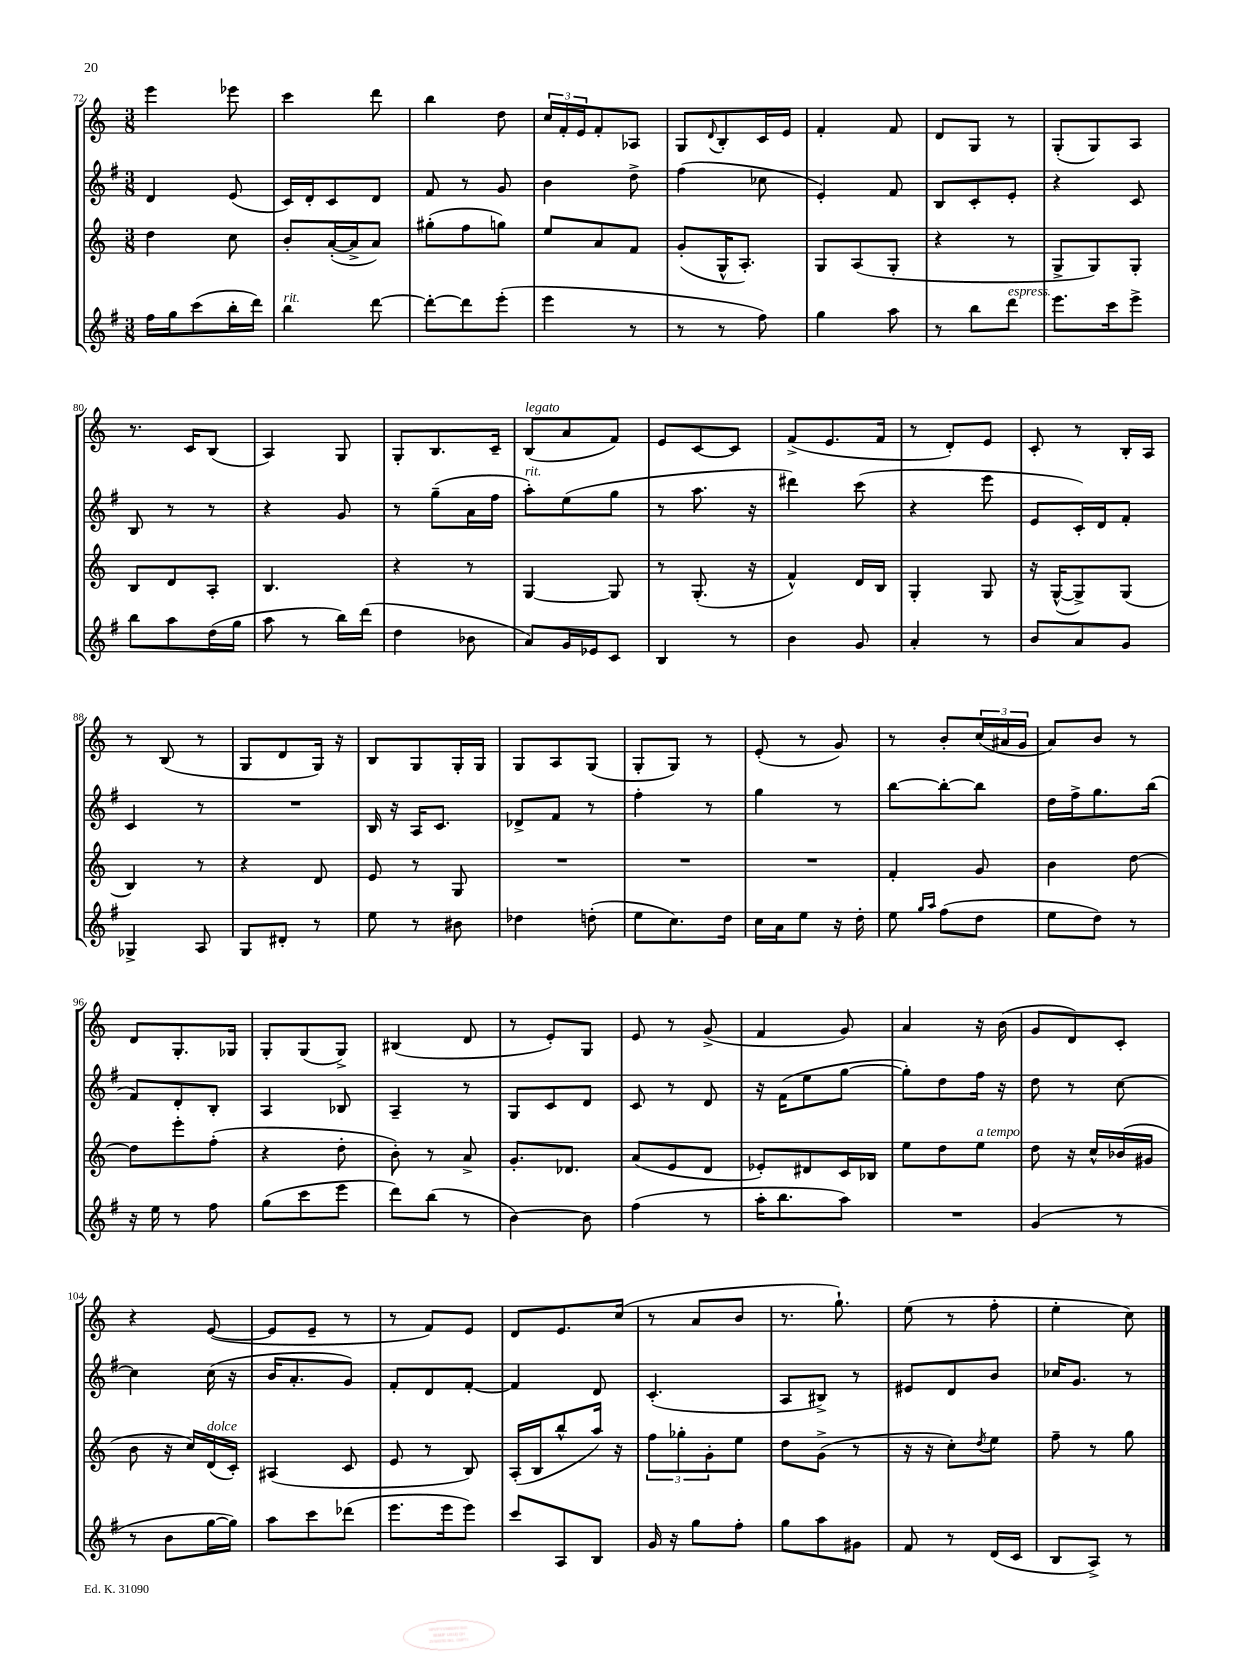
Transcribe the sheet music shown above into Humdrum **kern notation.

**kern	**kern	**kern	**kern
*staff4	*staff3	*staff2	*staff1
*clefG2	*clefG2	*clefG2	*clefG2
*k[f#]	*k[]	*k[f#]	*k[]
*M3/8	*M3/8	*M3/8	*M3/8
16ff#\LL	4dd\	4d/	4eee\
16gg\J	.	.	.
(8ccc\	.	.	.
16bb'\L	8cc\	(8e/	8eee-\
16ddd\JJ)	.	.	.
=	=	=	=
4bb\	8b'/L	16c/LL)	4ccc\
.	.	16d'/J	.
.	([16a'/L	8c/	.
.	16a^/]J	.	.
[8ddd\	8a/J)	8d/J	8ddd\
=	=	=	=
8ddd'\_L	(8gg#'\L	8f#/	4bb\
8ddd\]	8ff\	8r	.
(8eee'\J	8gg\J)	8g/	8dd\
=	=	=	=
4eee\	8ee/L	4b\	24cc/LL
.	.	.	24f'/
.	.	.	24e/J
.	8a/	.	8f'/
8r	8f/J	8dd^\	8A-/J
=	=	=	=
8r	(8g'/L	(4ff#\	8G/L
.	.	.	8qqd/
8r	16G^^/K	.	8B'/
.	8.A'/J)	.	.
8ff#\)	.	8cc-\	16c/L
.	.	.	16e/JJ
=	=	=	=
4gg\	8G/L	4e'/)	4f'/
.	(8A/	.	.
8aa\	8G'/J	8f#/	8f/
=	=	=	=
8r	4r	8B/L	8d/L
8bb\L	.	8c'/	8G/J
8ddd\J	8r	8e'/J	8r
=	=	=	=
8.eee\L	8G^/L	4r	(8G'/L
.	8G/)	.	8G/)
16ccc\k	.	.	.
8eee^\J	8G'/J	8c/	8A/J
=	=	=	=
8bb\L	8B/L	8B/	8.r
8aa\	8d/	8r	.
.	.	.	16c/LK
(16dd\L	8A'/J	8r	(8B/J
16gg\JJ	.	.	.
=	=	=	=
8aa\	4.B/	4r	4A/)
8r	.	.	.
16bb\LL)	.	8g/	8G/
(16ddd\JJ	.	.	.
=	=	=	=
4dd\	4r	8r	8G'/L
.	.	(8gg~\L	8.B/
8b-\	8r	16a\L	.
.	.	16ff#\JJ	16c~/Jk
=	=	=	=
8a/L)	[4G/	8aa'\L)	(8B/L
16g/L	.	(8ee\	8a/
16e-/J	.	.	.
8c/J	8G/]	8gg\J	8f/J)
=	=	=	=
4B/	8r	8r	8e/L
.	(8.G'/	8.aa\	[8c/
8r	.	.	8c/]J
.	16r	16r	.
=	=	=	=
4b\	4f^^/)	4ddd#\)	(8f^/L
.	.	.	8.e/
8g/	16d/LL	(8ccc\	.
.	16B/JJ	.	16f/Jk
=	=	=	=
4a'/	4G'/	4r	8r
.	.	.	8d'/L)
8r	8G/	8eee\	8e/J
=	=	=	=
8b/L	16r	8e/L	8c'/
.	([16G^^/LK	.	.
8a/	8G^/])	16c'/L)	8r
.	.	16d/J	.
8g/J	(8G/J	8f#'/J	16B'/LL
.	.	.	16A/JJ
=	=	=	=
4G-^/	4B/)	4c/	8r
.	.	.	(8B/
8A/	8r	8r	8r
=	=	=	=
8G/L	4r	4.r	8G/L
8d#'/J	.	.	8d/
8r	8d/	.	16G/Jk)
.	.	.	16r
=	=	=	=
8ee\	8e/	16B/	8B/L
.	.	16r	.
8r	8r	16A/LK	8G/
.	.	8.c/J	.
8b#\	8G/	.	16G'/L
.	.	.	16G/JJ
=	=	=	=
4dd-\	4.r	8d-^/L	8G/L
.	.	8f#/J	8A/
(8dd'\	.	8r	(8G/J
=	=	=	=
8ee\L	4.r	4ff#'\	8G'/L
8.cc\)	.	.	8G/J)
.	.	8r	8r
16dd\Jk	.	.	.
=	=	=	=
16cc\LL	4.r	4gg\	(8e'/
16a\J	.	.	.
8ee\J	.	.	8r
16r	.	8r	8g/)
16dd'\	.	.	.
=	=	=	=
8ee\	4f'/	[8bb\L	8r
16qqgg/LL	.	.	.
16qqaa/JJ	.	.	.
(8ff#\L	.	8bb'\_	8b'/L
8dd\J	8g/	8bb\]J	(24cc/L
.	.	.	24a#/
.	.	.	24g/JJ
=	=	=	=
8ee\L	4b\	16dd\LL	8a/L)
.	.	16ff#^\J	.
8dd\J)	.	8.gg\	8b/J
8r	[8dd\	.	8r
.	.	(16bb\Jk	.
=	=	=	=
16r	8dd\]L	8f#/L)	8d/L
16ee\	.	.	.
8r	8eee'\	8d'/	8.G'/
8ff#\	(8ff'\J	8B'/J	.
.	.	.	16G-/Jk
=	=	=	=
(8gg\L	4r	4A/	8G'/L
8ccc\	.	.	(8G/
8eee\J	8dd'\	8B-/	8G^/J)
=	=	=	=
8ddd\L)	8b'\)	4A~/	(4B#/
(8bb\J	8r	.	.
8r	8a^/	8r	8d/
=	=	=	=
[4b\)	8.g'/L	8G/L	8r
.	.	8c/	8e'/L)
.	8.d-/J	.	.
8b\]	.	8d/J	8G/J
=	=	=	=
(4ff#\	(8a/L	8c/	8e/
.	8e/	8r	8r
8r	8d/J	8d/	(8g^/
=	=	=	=
16aa'\LK	8e-'/L)	16r	4f/
8.bb\	.	(16f#\LK	.
.	8d#/	8ee\	.
8aa\J)	16c/L	[8gg\J	8g/)
.	16B-/JJ	.	.
=	=	=	=
4.r	8ee\L	8gg'\]L)	4a/
.	8dd\	8dd\	.
.	8ee\J	16ff#\Jk	16r
.	.	16r	(16b\
=	=	=	=
(4g/	8dd\	8dd\	8g/L
.	16r	8r	8d/)
.	16cc^^/LL	.	.
8r	(16b-/	[8cc\	8c'/J
.	16g#/JJ	.	.
=	=	=	=
8r	8b\	4cc\]	4r
8b\L	16r	.	.
.	16cc/LL)	.	.
[16gg\L	(16d/	(16cc\	([8e/
16gg\]JJ)	16c'/JJ)	16r	.
=	=	=	=
8aa\L	(4A#/	16b/LK	8e/]L
.	.	8.a'/	.
8ccc\	.	.	8e~/J
(8ddd-\J	8c/	8g/J)	8r
=	=	=	=
8.eee\L	8e/	8f#'/L	8r
.	8r	8d/	8f/L)
16eee\k	.	.	.
8eee\J)	8B/)	[8f#'/J	8e/J
=	=	=	=
8ccc/L	(16A'/LL	4f#/]	8d/L
.	16B/J	.	.
8A/	8bb^^/	.	8.e/
8B/J	16aa/Jk)	8d/	.
.	16r	.	(16cc/Jk
=	=	=	=
16g/	12ff\L	(4.c'/	8r
16r	.	.	.
.	12gg-'\	.	.
8gg\L	.	.	8a/L
.	12g'\	.	.
8ff#'\J	8ee\J	.	8b/J
=	=	=	=
8gg\L	8dd\L	8A/L	8.r
8aa\	(8g^\J	8B#^/J)	.
.	.	.	8.gg`\)
8g#\J	8r	8r	.
=	=	=	=
8f#/	16r	8e#/L	(8ee\
.	16r	.	.
8r	8cc'\L)	8d/	8r
.	8qdd/	.	.
(16d/LL	8ee\J	8b/J	8ff'\
16c/JJ	.	.	.
=	=	=	=
8B/L	8ff~\	16cc-/LK	4ee'\
.	.	8.g/J	.
8A^/J)	8r	.	.
8r	8gg\	8r	8cc\)
==	==	==	==
*-	*-	*-	*-
